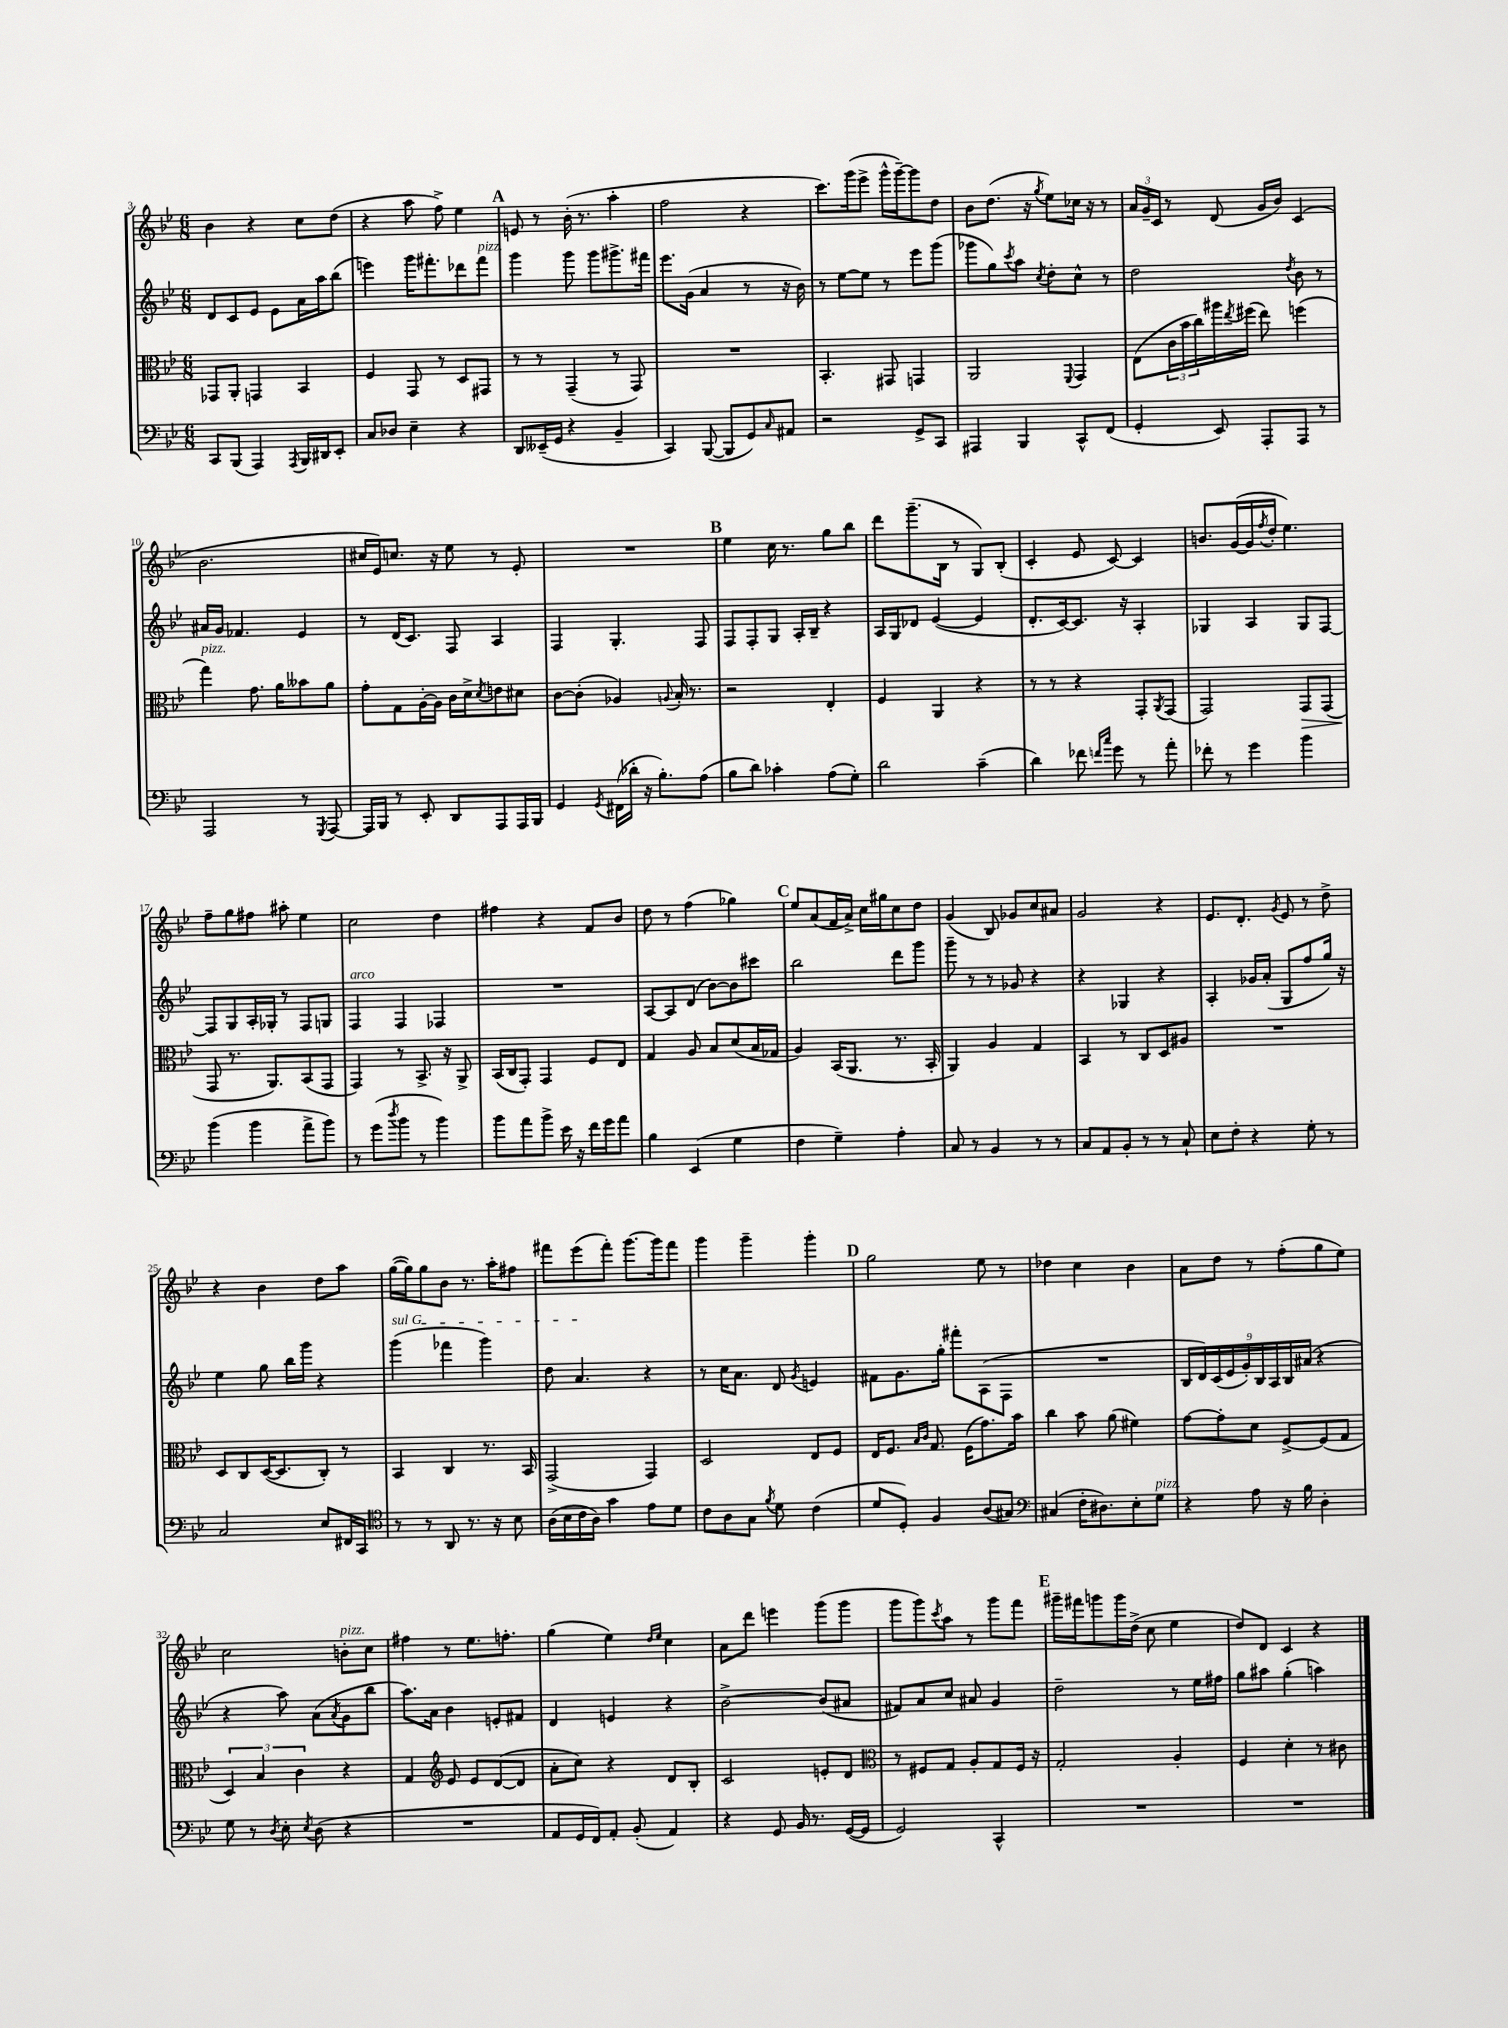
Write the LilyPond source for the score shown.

<<
\new StaffGroup <<
\new Staff = "s0" {
    \clef treble \key bes \major \numericTimeSignature \time 6/8
    bes'4 r4 c''8 d''8( |
    r4 a''8 f''8->) ees''4 |
    \mark \markup { \bold "A" } e'8 r8 bes'16-.( r8. a''4-. |
    f''2 r4 |
    c'''8.) g'''16( ees'''8-> g'''16-^ g'''16~--) g'''8 d''8 |
    bes'8 d''8.( r16 \acciaccatura { g''8 } ees''8) ces''16 r16 r8 |
    \tuplet 3/2 { a'16 g'16-- c'16 } r8 d'8( g'16 bes'16) c'4( |
    bes'2. |
    cis''16 ees'16) c''8. r16 ees''8 r8 ees'8-. |
    R2. |
    \mark \markup { \bold "B" } ees''4 c''16 r8. g''8 bes''8 |
    d'''8 g'''8.--( bes16 r8 g8) bes8-.( |
    c'4-. ees'8 c'8~) c'4 |
    b'8. g'16~( g'16 \acciaccatura { f''8 } d''16-. ees''4.) |
    f''8-- g''8 fis''8 ais''8-. ees''4 |
    c''2 d''4 |
    fis''4 r4 f'8 bes'8 |
    d''8 r8 f''4( ges''4) |
    \mark \markup { \bold "C" } ees''8 a'8( f'16 a'16->) c''16 gis''16 c''8 d''8 |
    g'4( bes8) ges'8 c''8 ais'8 |
    g'2 r4 |
    ees'8. d'8.-. \acciaccatura { g'8 } ees'8 r8 d''8-> |
    r4 bes'4 d''8 a''8 |
    g''16~( g''16) g''8 bes'8 r8. a''16-. fis''8 |
    fis'''8 ees'''8( fis'''8-.) g'''8.~ g'''16 fis'''8 |
    g'''4 g'''4-- g'''4-. |
    \mark \markup { \bold "D" } g''2 ees''8 r8 |
    des''4 c''4 bes'4 |
    a'8 d''8 r8 f''8-.( g''8 ees''8) |
    c''2 b'8-.^\markup { \italic "pizz." } c''8 |
    fis''4 r8 ees''8. f''8.-. |
    g''4( ees''4) \grace { d''16 ees''16 } c''4 |
    a'8 d'''8 e'''4 g'''8( g'''8 |
    g'''8 g'''8) \acciaccatura { c'''8 } a''8 r8 g'''8 f'''8 |
    \mark \markup { \bold "E" } gis'''16-- fis'''16 g'''8 g'''16 d''16->( c''8 ees''4 |
    d''8) d'8 c'4 r4 \bar "|." |
}
\new Staff = "s1" {
    \clef treble \key bes \major \numericTimeSignature \time 6/8
    d'8 c'8 ees'8 ees'8 a'16 a''16 bes''8( |
    e'''4) g'''16 fis'''8.-. des'''8 fis'''8^\markup { \italic "pizz." } |
    \mark \markup { \bold "A" } g'''4 g'''8 g'''8 gis'''8.-> fis'''16 |
    ees'''8. g'16( a'4 r8 r16 bes'16) |
    r8 ees''8~ ees''8 r8 ees'''8 g'''8( |
    ges'''8 g''8) \acciaccatura { c'''8 } a''8 \acciaccatura { c''8 } d''8-. c''8-^ r8 |
    d''2 \acciaccatura { d''8 } bes'8 r8 |
    ais'16 g'16 fes'4. ees'4 |
    r8 d'16( c'8.) f8 a4 |
    f4 g4.-. f8 |
    \mark \markup { \bold "B" } f8 f8-. g8 a16-. bes16-- r4 |
    a16 g16 des'8 ees'4~( ees'4 |
    d'8.-. c'16~) c'8. r16 a4-. |
    ges4 a4 ges8 f8~ |
    f8 g8 a16-. ges16-. r8 f8 g8 |
    f4^\markup { \italic "arco" } f4 fes4 |
    R2. |
    a8~ a8 d'8( bes'8~) bes'8 cis'''8 |
    \mark \markup { \bold "C" } bes''2 d'''8 g'''8 |
    g'''8-- r8 r8 ges'8 r4 |
    r4 ges4 r4 |
    a4-. ges'16 a'16-.( g8 f''8 g''16) r16 |
    ees''4 g''8 bes''16 g'''16 r4 |
    \once \override TextSpanner.bound-details.left.text = \markup { \italic "sul G" } g'''4\startTextSpan( fes'''4 g'''4) |
    d''8 a'4.\stopTextSpan r4 |
    r8 c''16 a'8. d'8 \acciaccatura { g'8 } e'4 |
    \mark \markup { \bold "D" } fis'8 g'8. g''16-. fis'''8-. a8( f8 |
    R2. |
    \tuplet 9/8 { bes16 d'16) c'16( ees'16 g'16-.) bes16 a16 bes16 ais'16( } r4 |
    r4 a''8) a'8( \acciaccatura { a'8 } g'8 bes''8 |
    a''8.) a'16 bes'4 e'8-. fis'8 |
    d'4 e'4 r4 |
    bes'2~-> bes'8( ais'8 |
    fis'8) a'8 c''8 ais'8 g'4 |
    \mark \markup { \bold "E" } d''2-- r8 ees''16 fis''16 |
    g''8 ais''8 g''4-.( a''4) \bar "|." |
}
\new Staff = "s2" {
    \clef alto \key bes \major \numericTimeSignature \time 6/8
    ges,8 a,8-. g,4 bes,4 |
    f4 g,8 r8 d8 gis,8 |
    \mark \markup { \bold "A" } r8 r8 g,4--( r8 g,8) |
    R2. |
    bes,4.-. gis,8 g,4 |
    a,2 \appoggiatura { f,8 } g,4 |
    ees8( \tuplet 3/2 { c'16 bes'16 c''16) } ais''16 \acciaccatura { ees''8 } fis''16( ees''8) f''4( |
    g''4^\markup { \italic "pizz." }) g'8. a'16 beses'8 a'8 |
    g'8-. g8 a16~-. a16 c'16 d'16-> \acciaccatura { d'8 } e'8 dis'8 |
    c'8~ c'8-.( aes4) \appoggiatura { a8 } bes16-. r8. |
    \mark \markup { \bold "B" } r2 ees4-. |
    f4 a,4 r4 |
    r8 r8 r4 g,8-. \acciaccatura { a,8 } g,8( |
    g,2) g,8\> g,8( |
    g,8\! r8. a,8.) bes,8( g,8 |
    g,4) r8 bes,8.-> r16 a,8-> |
    bes,16( c16 g,8-.) g,4 f8 ees8 |
    g4 a8 bes8 d'8( bes16 ges16 |
    \mark \markup { \bold "C" } a4) bes,16( a,8. r8. bes,16-. |
    a,4) a4 g4 |
    bes,4 r8 c8 d8 ais8 |
    R2. |
    d8 c8 d16~( d8. c8-.) r8 |
    bes,4 c4 r8. bes,16 |
    g,2->( g,4) |
    d2 ees8 f8 |
    \mark \markup { \bold "D" } ees16 f8. \grace { bes16 c'16 } g8. f16( g'8.) bes'16 |
    c''4 bes'8 a'8( fis'4) |
    g'8~ g'8-. d'8 f8~-> f8( g8 |
    \tuplet 3/2 { d4) bes4 c'4 } r4 |
    g4 \clef treble ees'8 ees'8 d'8~( d'8 |
    a'8-. c''8) r4 d'8 bes8-. |
    c'2 e'8-. d'8 |
    \clef alto r8 fis8 g8 a8-. g8 fis16 r16 |
    \mark \markup { \bold "E" } g2-. a4-. |
    f4 d'4-. r8 cis'8 \bar "|." |
}
\new Staff = "s3" {
    \clef bass \key bes \major \numericTimeSignature \time 6/8
    c,8 bes,,8( a,,4) \acciaccatura { a,,8 } bes,,16 dis,16 ees,8-. |
    c8 des8 ees4-- r4 |
    \mark \markup { \bold "A" } d,8 eeses,16--( g,16 r4 bes,4-- |
    c,4) bes,,8~( bes,,8 g,8) \grace { c16 } ais,8 |
    r2 g,8-> c,8 |
    ais,,4 bes,,4 c,8-^ f,8( |
    g,4-. ees,8) a,,8-. a,,8 r8 |
    a,,2 r8 \acciaccatura { g,,8 } a,,8~ |
    a,,16 bes,,16 r8 ees,8-. d,8 a,,8 a,,16 bes,,16 |
    g,4 \acciaccatura { g,8 } fis,16( des'16-. r16 bes8.-.) a8( |
    \mark \markup { \bold "B" } bes8 d'8) ces'4-. a8( g8-.) |
    d'2 c'4--( |
    d'4) fes'8 \grace { f'16 c''16 } g'8 r8 a'8-. |
    fes'8-. r8 g'4 bes'4 |
    bes'4( bes'4 a'8-> bes'8) |
    r8 g'8( \acciaccatura { d''8 } bes'8 r8 bes'4) |
    bes'8 a'8 bes'8-> ees'16 r16 f'16 g'16 a'8 |
    bes4 ees,4( g4 |
    \mark \markup { \bold "C" } f4 g4--) a4-. |
    c8 r8 bes,4 r8 r8 |
    c8 a,8 bes,8-. r8 r8 c8-! |
    ees8 f8-. r4 g8-. r8 |
    c2 ees8 fis,16 c,16 |
    \clef tenor r8 r8 a,8 r8. r16 bes8 |
    a16( bes16 c'16 a16) g'4 ees'8 d'8 |
    c'8 a8 g8 \acciaccatura { f'8 } d'8 c'4( |
    \mark \markup { \bold "D" } d'8 d8-.) f4 a8( gis8) |
    \clef bass cis4( f16-. dis8.) ees8-. g8^\markup { \italic "pizz." } |
    r4 a8 r16 bes16 d4-. |
    g8 r8 \acciaccatura { d8 } ees8-. \acciaccatura { ees8 } d8( r4 |
    R2. |
    a,8 g,16 f,16) a,8-. bes,8-.( a,4) |
    r4 g,8 bes,16 r8. g,16~( g,16 |
    g,2) c,4-^ |
    \mark \markup { \bold "E" } R2. |
    R2. \bar "|." |
}
>>
>>
\layout { \context { \Score currentBarNumber = #3 } }
